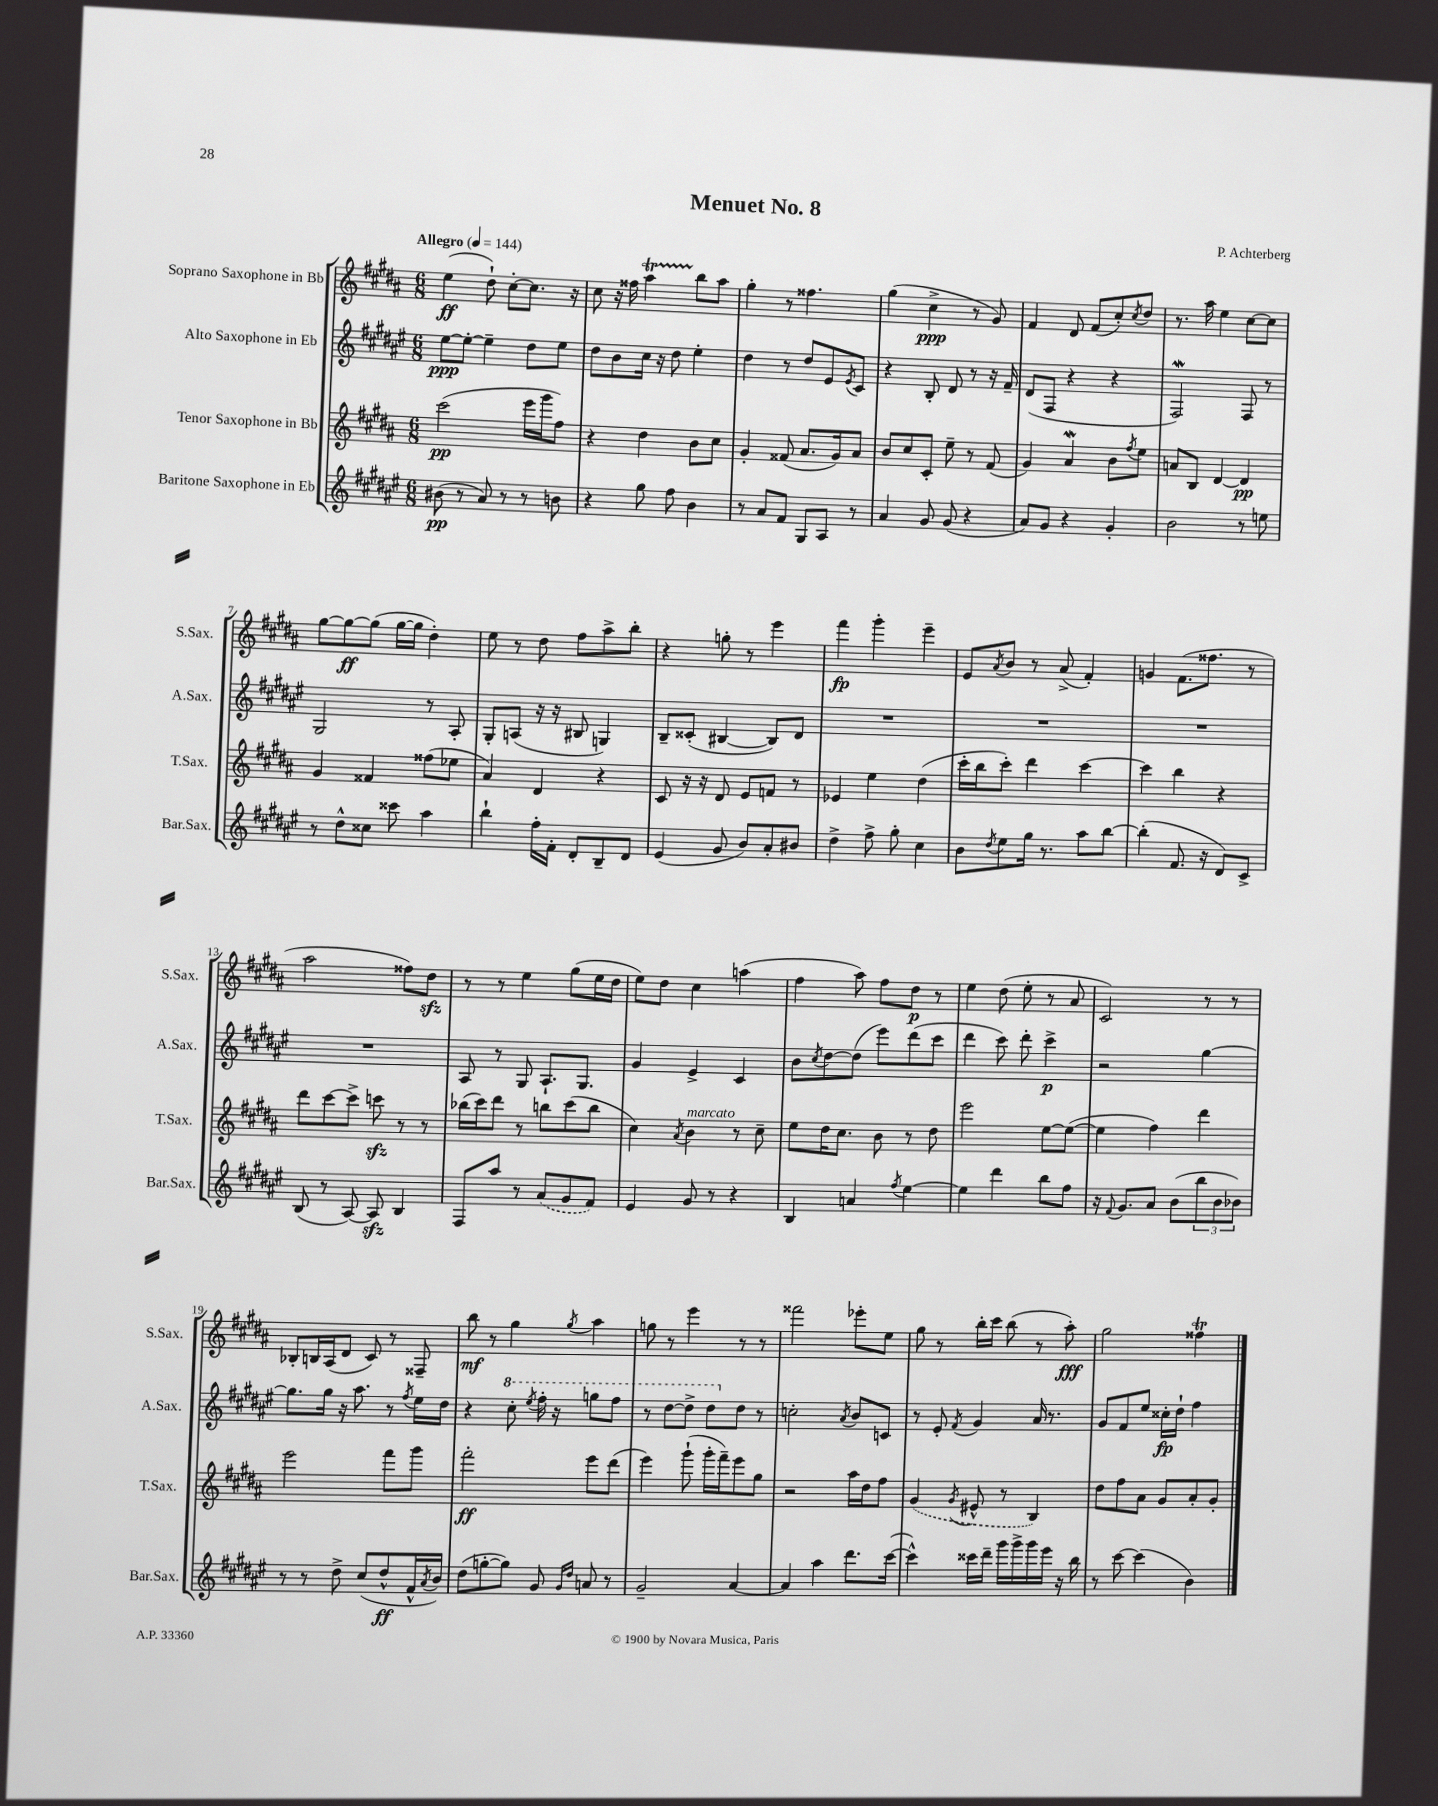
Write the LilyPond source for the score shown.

\header { title = "Menuet No. 8" composer = "P. Achterberg" }
<<
\new StaffGroup <<
\new Staff = "s0" \with { instrumentName = "Soprano Saxophone in Bb" shortInstrumentName = "S.Sax." } {
    \clef treble \key b \major \numericTimeSignature \time 6/8 \tempo "Allegro" 4 = 144
    e''4\ff( dis''8-!) cis''8~-. cis''8. r16 |
    cis''8 r16 fisis''16 ais''4\startTrillSpan b''8\stopTrillSpan ais''8 |
    gis''4-. r8 fisis''4. |
    gis''4( cis''4->\ppp r8 gis'8) |
    fis'4 dis'8 fis'8( cis''8-.) \acciaccatura { cis''8 } dis''8 |
    r8. ais''16 e''4 cis''8~ cis''8 |
    gis''8~ gis''8~\ff gis''8( gis''16~ gis''16 dis''4-.) |
    e''8 r8 dis''8 fis''8 ais''8-> b''8-. |
    r4 g''8-. r8 e'''4 |
    fis'''4\fp gis'''4-. e'''4-- |
    e'8 \acciaccatura { ais'8 } b'8 r8 ais'8->( fis'4-.) |
    g'4 fis'8.( fisis''8. r8 |
    ais''2 fisis''8) dis''8\sfz |
    r8 r8 e''4 gis''8( e''16 dis''16 |
    e''8) dis''8 cis''4 a''4( |
    fis''4 ais''8) fis''8 dis''8\p r8 |
    e''4 dis''8( e''8-. r8 ais'8 |
    cis'2) r8 r8 |
    bes8-. b16 ais16( dis'8 cis'8) r8 fisis8-- |
    b''8\mf r8 gis''4 \acciaccatura { gis''8 } ais''4 |
    g''8 r8 e'''4 r8 r8 |
    fisis'''2 ees'''8-. e''8 |
    gis''8 r8 b''16-. cis'''16 b''8( r8 ais''8-.\fff) |
    gis''2 fisis''4\trill \bar "|." |
}
\new Staff = "s1" \with { instrumentName = "Alto Saxophone in Eb" shortInstrumentName = "A.Sax." } {
    \clef treble \key fis \major \numericTimeSignature \time 6/8
    eis''8~\ppp eis''8~-. eis''4-- dis''8 eis''8 |
    dis''8 b'8 cis''16 r16 dis''8 eis''4-. |
    dis''4 r8 dis''8 eis'8 \acciaccatura { eis'8 } cis'8 |
    r4 b8-. dis'8 r8 r16 fis'16-- |
    dis'8( fis8 r4 r4 |
    fis2\mordent) fis8 r8 |
    gis2 r8 ais8-. |
    gis8-. a8( r16 r16 bis8 g4) |
    b8-- cisis'8-.( bis4~ bis8) dis'8 |
    R2. |
    R2. |
    R2. |
    R2. |
    ais8 r8 gis8 ais8.-! gis8. |
    gis'4 eis'4-> cis'4 |
    b'8 \acciaccatura { cis''8 } dis''8~ dis''8( eis'''8) dis'''8( cis'''8 |
    dis'''4 cis'''8) dis'''8-. cis'''4->\p |
    r2 gis''4~ |
    gis''8. gis''16 r16 ais''8. r8 \acciaccatura { fis''8 } eis''16 dis''16 |
    r4 \ottava #1 cis'''8-. \acciaccatura { eis'''8 } fis'''16-. r16 g'''8 fis'''8 |
    r8 dis'''8~ dis'''8-> dis'''8 \ottava #0 dis''8 r8 |
    c''2-. \acciaccatura { ais'8 } b'8 c'8 |
    r8 eis'8-. \acciaccatura { fis'8 } gis'4 ais'16 r8. |
    gis'8 fis'8 eis''8 cisis''16-.\fp dis''16-! fis''4 \bar "|." |
}
\new Staff = "s2" \with { instrumentName = "Tenor Saxophone in Bb" shortInstrumentName = "T.Sax." } {
    \clef treble \key b \major \numericTimeSignature \time 6/8
    cis'''2\pp( e'''16 gis'''16 fis''8) |
    r4 dis''4 b'8 cis''8 |
    gis'4-. fisis'8( ais'8. gis'16) ais'8 |
    b'8 cis''8 cis'8-. e''8-- r8 fis'8( |
    gis'4) ais'4\mordent b'8 \acciaccatura { fis''8 } e''8 |
    a'8 b8 dis'4~ dis'4\pp |
    gis'4 fisis'4 fisis''8( ees''8 |
    ais'4) dis'4 r4 |
    cis'8 r16 r16 dis'8 e'8 f'8 r8 |
    ees'4 e''4 dis''4( |
    cis'''16-. b''16 cis'''8-.) dis'''4 cis'''4~ |
    cis'''4 b''4 r4 |
    dis'''8 cis'''8~ cis'''8-> c'''8\sfz r8 r8 |
    bes''16( cis'''16) dis'''8 r8 b''8 cis'''8( b''8 |
    cis''4) \acciaccatura { ais'8 } b'4^\markup { \italic "marcato" } r8 cis''8-- |
    e''8 dis''16 cis''8. b'8 r8 dis''8 |
    e'''2 e''8~ e''8~( |
    e''4 fis''4) dis'''4 |
    e'''2 fis'''8 gis'''8 |
    fis'''2-.\ff e'''8 dis'''8( |
    e'''4) gis'''8-!( gis'''16-. fis'''16--) e'''8 gis''8 |
    r2 ais''16 dis''16 fis''8 |
    \once \slurDashed gis'4( \acciaccatura { gis'8 } eis'8-^ r8 b4) |
    dis''8 fis''8 ais'8 gis'8 ais'8-. gis'8-. \bar "|." |
}
\new Staff = "s3" \with { instrumentName = "Baritone Saxophone in Eb" shortInstrumentName = "Bar.Sax." } {
    \clef treble \key fis \major \numericTimeSignature \time 6/8
    bis'8\pp( r8 ais'8) r8 r8 b'8 |
    r4 gis''8 fis''8 b'4 |
    r8 ais'8 fis'8 gis8 ais8 r8 |
    ais'4 gis'8 gis'8( r4 |
    ais'8) gis'8 r4 gis'4-. |
    b'2 r8 e''8 |
    r8 dis''8-^ cisis''8 cisis'''8 ais''4 |
    b''4-! fis''16-. fis'16-. dis'8-. b8-- dis'8 |
    eis'4( gis'8 b'8) ais'8-. bis'8 |
    dis''4-> fis''8-> gis''8-. cis''4 |
    b'8 \acciaccatura { dis''8 } eis''8 gis''16 r8. ais''8 b''8~ |
    b''4-.( fis'8. r16 dis'8) cis'8-> |
    b8( r8 ais8~) ais8\sfz b4 |
    fis8 ais''8 r8 \once \slurDashed ais'8( gis'8 fis'8) |
    eis'4 gis'8 r8 r4 |
    b4 a'4 \acciaccatura { fis''8 } eis''4~ |
    eis''4 dis'''4 b''8 fis''8 |
    r16 \appoggiatura { fis'8 } gis'8. ais'8 b'8( \tuplet 3/2 { b''8 b'8 bes'8) } |
    r8 r8 dis''8-> cis''8( dis''8-^\ff fis'16-^ \acciaccatura { ais'8 } b'16) |
    dis''8( g''8~-. g''8) gis'8 \grace { gis'16 dis''16 } a'8 r8 |
    gis'2-- ais'4~ |
    ais'4 ais''4 dis'''8. cis'''16~( |
    cis'''4-^) cisis'''16 dis'''16-- gis'''16 gis'''16-> gis'''16 eis'''16 r16 b''16 |
    r8 cis'''8~ cis'''4( b'4) \bar "|." |
}
>>
>>
